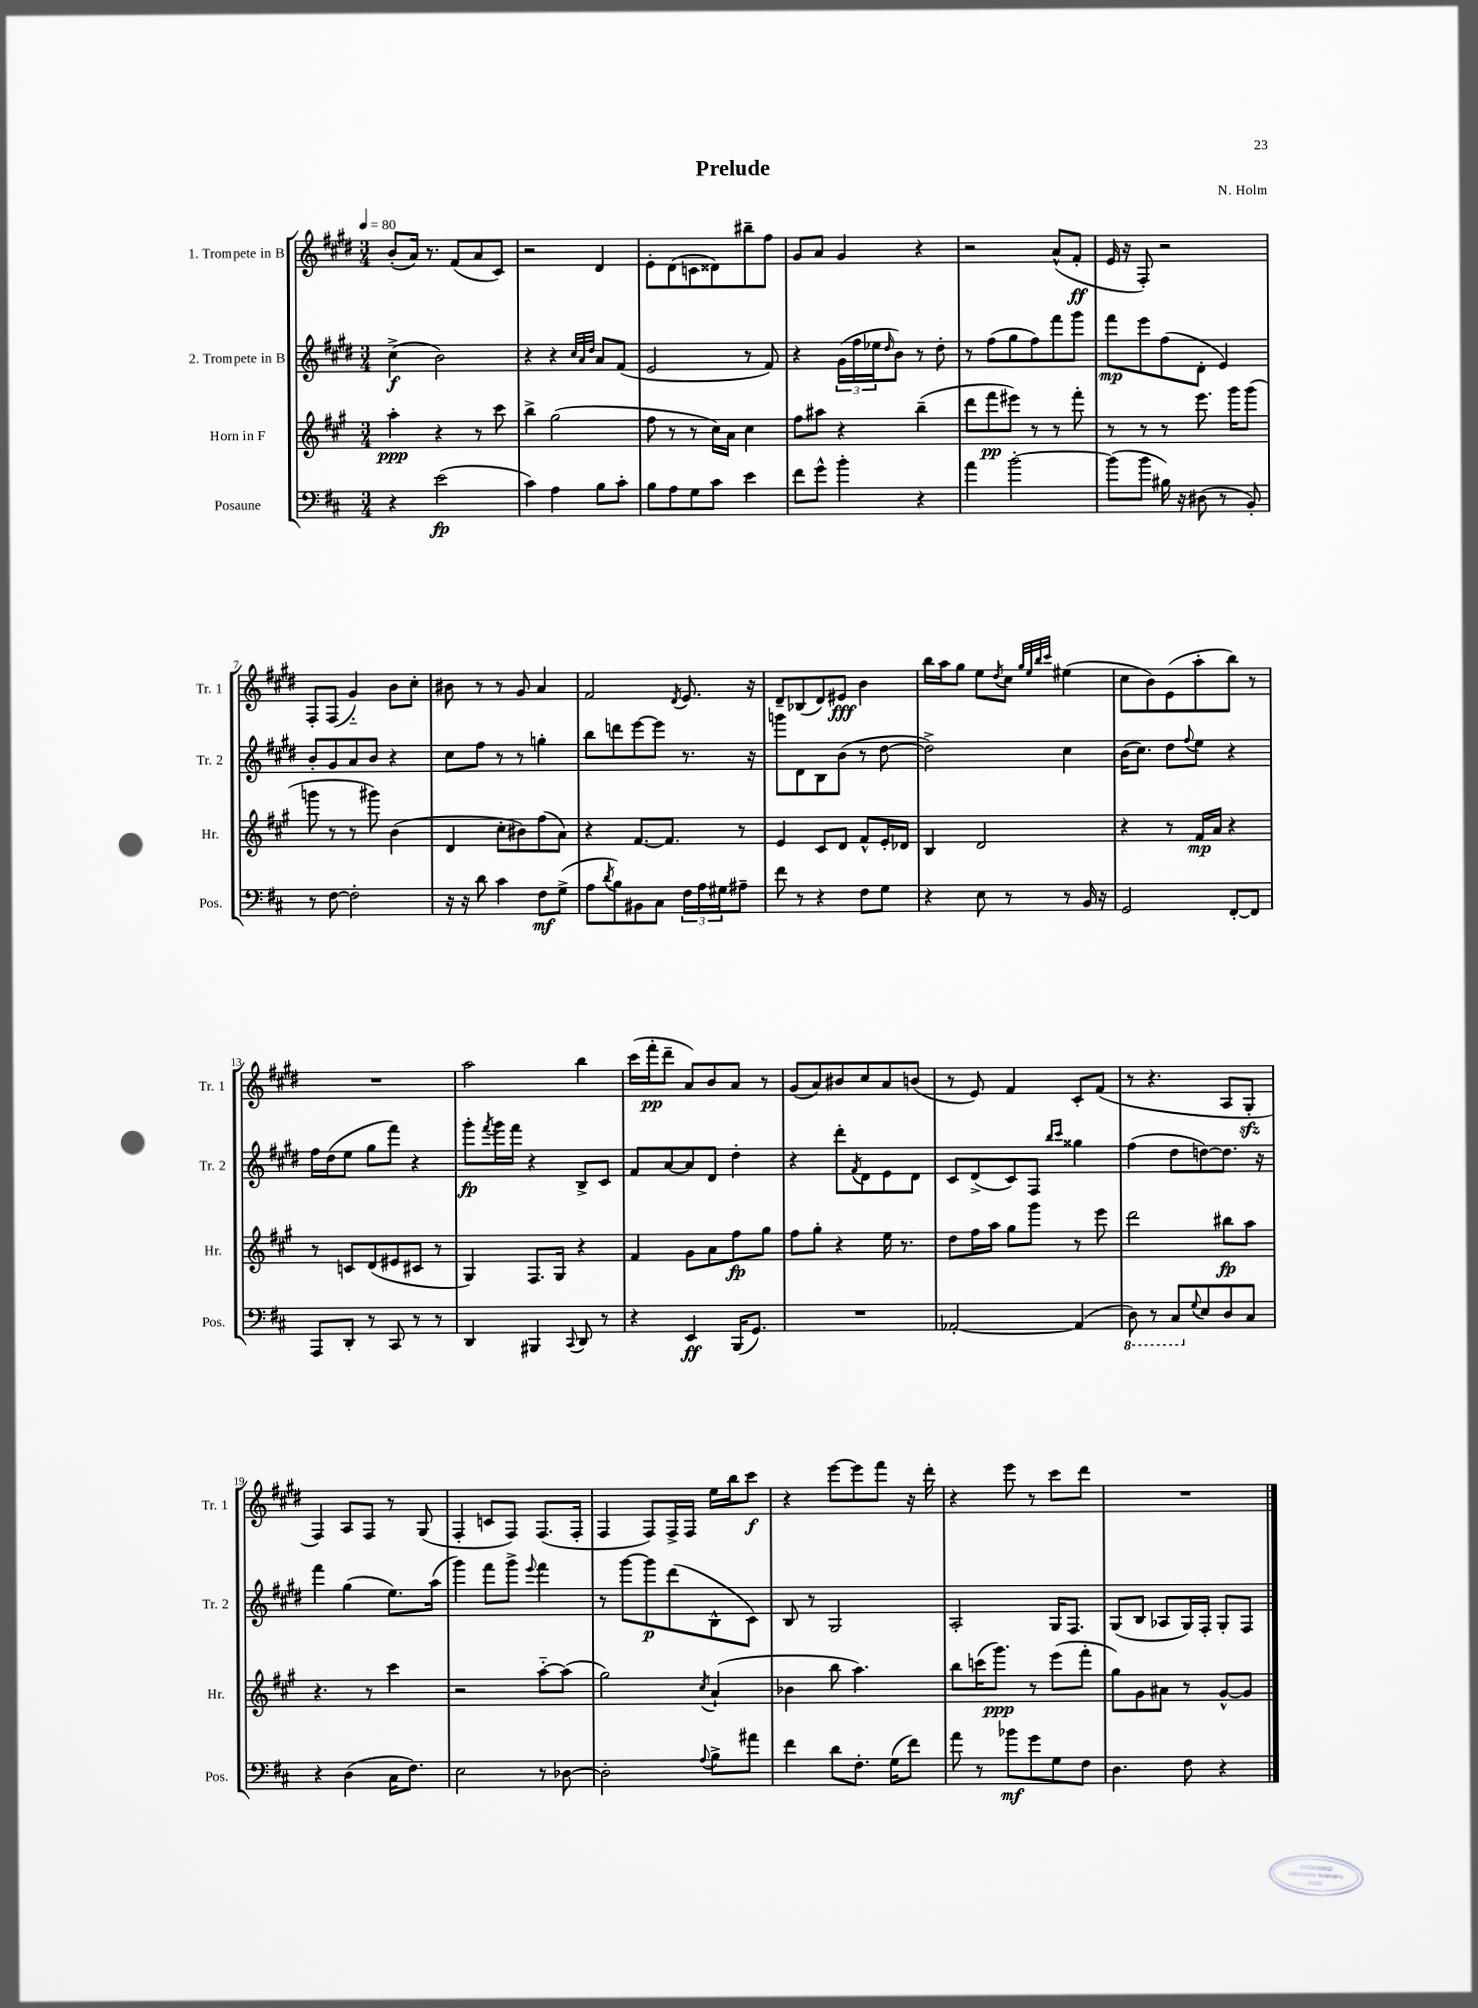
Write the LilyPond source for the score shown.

\header { title = "Prelude" composer = "N. Holm" }
<<
\new StaffGroup <<
\new Staff = "s0" \with { instrumentName = "1. Trompete in B" shortInstrumentName = "Tr. 1" } {
    \clef treble \key e \major \numericTimeSignature \time 3/4 \tempo 4 = 80
    b'8-.( a'16) r8. fis'8( a'8 cis'8) |
    r2 dis'4 |
    e'8-. dis'8( c'8 disis'8) bis''8-- fis''8 |
    gis'8 a'8 gis'4 r4 |
    r2 a'8-^( fis'8-.\ff |
    e'16 r16 fis8-.) r2 |
    fis8-. fis8( gis'4-_) b'8 cis''8-. |
    bis'8 r8 r8 gis'8 a'4 |
    fis'2 \acciaccatura { dis'8 } e'8. r16 |
    dis'8-- bes8( dis'8) eis'8\fff b'4 |
    b''16 a''16 gis''8 e''8 \acciaccatura { dis''8 } cis''8 \grace { gis''32 e''32 b''32 cis'''32 } eis''4( |
    cis''8 b'8) e'8( a''8-. b''8) r8 |
    R2. |
    a''2 b''4 |
    cis'''16( fis'''16-.\pp dis'''8-- a'8) b'8 a'8 r8 |
    gis'8( a'8) bis'8 cis''8 a'8 b'8( |
    r8 e'8) fis'4 cis'8-. fis'8( |
    r8 r4. a8 gis8-.\sfz |
    fis4) a8 fis8 r8 gis8( |
    fis4-. c'8 fis8) fis8.( fis16-. |
    fis4 fis8) fis16-> fis16 e''16 b''16 cis'''8\f |
    r4 e'''8~ e'''8 fis'''8 r16 dis'''16-. |
    r4 e'''8 r8 cis'''8 dis'''8 |
    R2. \bar "|." |
}
\new Staff = "s1" \with { instrumentName = "2. Trompete in B" shortInstrumentName = "Tr. 2" } {
    \clef treble \key e \major \numericTimeSignature \time 3/4
    cis''4->\f( b'2) |
    r4 r4 \grace { cis''32 a'32 dis''32 } a'8 fis'8( |
    e'2 r8 fis'8) |
    r4 \tuplet 3/2 { gis'16( fis''16 ees''16 } \grace { dis''16 } b'8) r8 dis''8-. |
    r8 fis''8( gis''8 fis''8) fis'''8 gis'''8 |
    fis'''8\mp e'''8 fis''8( dis'8-. e'4) |
    b'8-. gis'8 a'8 b'8 r4 |
    cis''8 fis''8 r8 r8 g''4-. |
    b''8 d'''8 e'''8~ e'''8 r8. r16 |
    g'''8 dis'8 b8 b'8( r8 dis''8~ |
    dis''2->) cis''4 |
    b'16( cis''8.) dis''8 \appoggiatura { fis''8 } e''8 r4 |
    fis''16 dis''16( e''8 gis''8 fis'''8) r4 |
    gis'''8-.\fp \acciaccatura { fis'''8 } gis'''16 fis'''16 r4 b8-> cis'8 |
    fis'8 a'8~ a'8 dis'8 dis''4-. |
    r4 dis'''8-. \acciaccatura { fis'8 } dis'8 e'8 dis'8 |
    cis'8 dis'8->( cis'8) fis8 \grace { b''16 cis'''16 } gisis''4 |
    fis''4( dis''8 d''8~) d''8. r16 |
    fis'''4 gis''4( e''8.) a''16( |
    gis'''4) fis'''8 gis'''8-> \appoggiatura { e'''8 } fis'''4 |
    r8 gis'''8~ gis'''8\p dis'''8( b8-^ cis'8) |
    b8 r8 gis2 |
    a2-. gis16 fis8. |
    gis8( b8 aes8 gis16) fis16-. gis8-. fis8 \bar "|." |
}
\new Staff = "s2" \with { instrumentName = "Horn in F" shortInstrumentName = "Hr." } {
    \clef treble \key a \major \numericTimeSignature \time 3/4
    a''4-.\ppp r4 r8 cis'''8 |
    b''4-> gis''2( |
    fis''8 r8 r8 cis''16) a'16 cis''4 |
    fis''8 ais''8 r4 b''4--( |
    d'''8 fis'''8\pp eis'''8) r8 r8 fis'''8-. |
    r8 r8 r8 e'''8. gis'''16 gis'''8( |
    g'''8 r8 r8 gis'''8) b'4( |
    d'4 cis''8-. bis'8) fis''8( a'8) |
    r4 fis'8.~ fis'8. r8 |
    e'4 cis'8 d'8 fis'8-^ e'16-. des'16 |
    b4 d'2 |
    r4 r8 fis'16\mp a'16 r4 |
    r8 c'8 d'8( eis'8 cis'8 r8 |
    gis4) fis8. gis16 r4 |
    fis'4 gis'8 a'8 fis''8\fp gis''8 |
    fis''8 gis''8-. r4 e''16 r8. |
    d''8 fis''16 a''16 gis''8 gis'''8 r8 e'''8 |
    d'''2 bis''8\fp a''8 |
    r4. r8 cis'''4 |
    r2 a''8~-_ a''8( |
    gis''2) \acciaccatura { cis''8 } a'4-!( |
    bes'4 b''8 a''4.) |
    b''8 c'''16( gis'''8.\ppp) r8 e'''8( fis'''8-. |
    gis''8) gis'8 ais'8 r8 gis'8~-^ gis'8 \bar "|." |
}
\new Staff = "s3" \with { instrumentName = "Posaune" shortInstrumentName = "Pos." } {
    \clef bass \key d \major \numericTimeSignature \time 3/4
    r4 e'2\fp( |
    cis'4) a4 b8 cis'8-. |
    b8 a8 g8 cis'8 e'4 |
    fis'8 g'8-^ b'4-. r4 |
    a'4 b'2~-. |
    b'8( b'8 bis16) r16 dis8( r8 b,8-.) |
    r8 fis8~ fis2-. |
    r16 r16 d'8 cis'4 fis8\mf g8->( |
    a8 \acciaccatura { d'8 } b8) bis,8 cis8 \tuplet 3/2 { fis16 a16 gis16 } ais8-- |
    fis'8 r8 r4 fis8 g8 |
    r4 e8 r8 r8 b,16 r16 |
    g,2 fis,8~-. fis,8 |
    a,,8 d,8-. r8 cis,8 r8 r8 |
    d,4 bis,,4 \appoggiatura { cis,8 } d,8 r8 |
    r4 e,4\ff b,,16( g,8.) |
    R2. |
    aes,2~-. aes,4( |
    \ottava #-1 d,8) r8 cis,8 \ottava #0 \appoggiatura { g8 } e8 d8 cis8 |
    r4 d4( cis16 fis8.) |
    e2 r8 des8~ |
    des2-. \appoggiatura { a8 } b8-> ais'8 |
    fis'4 d'8 fis8.-. g16( fis'8) |
    a'8 r8 bes'8\mf g'8 g8 fis8 |
    d4. fis8 r4 \bar "|." |
}
>>
>>
